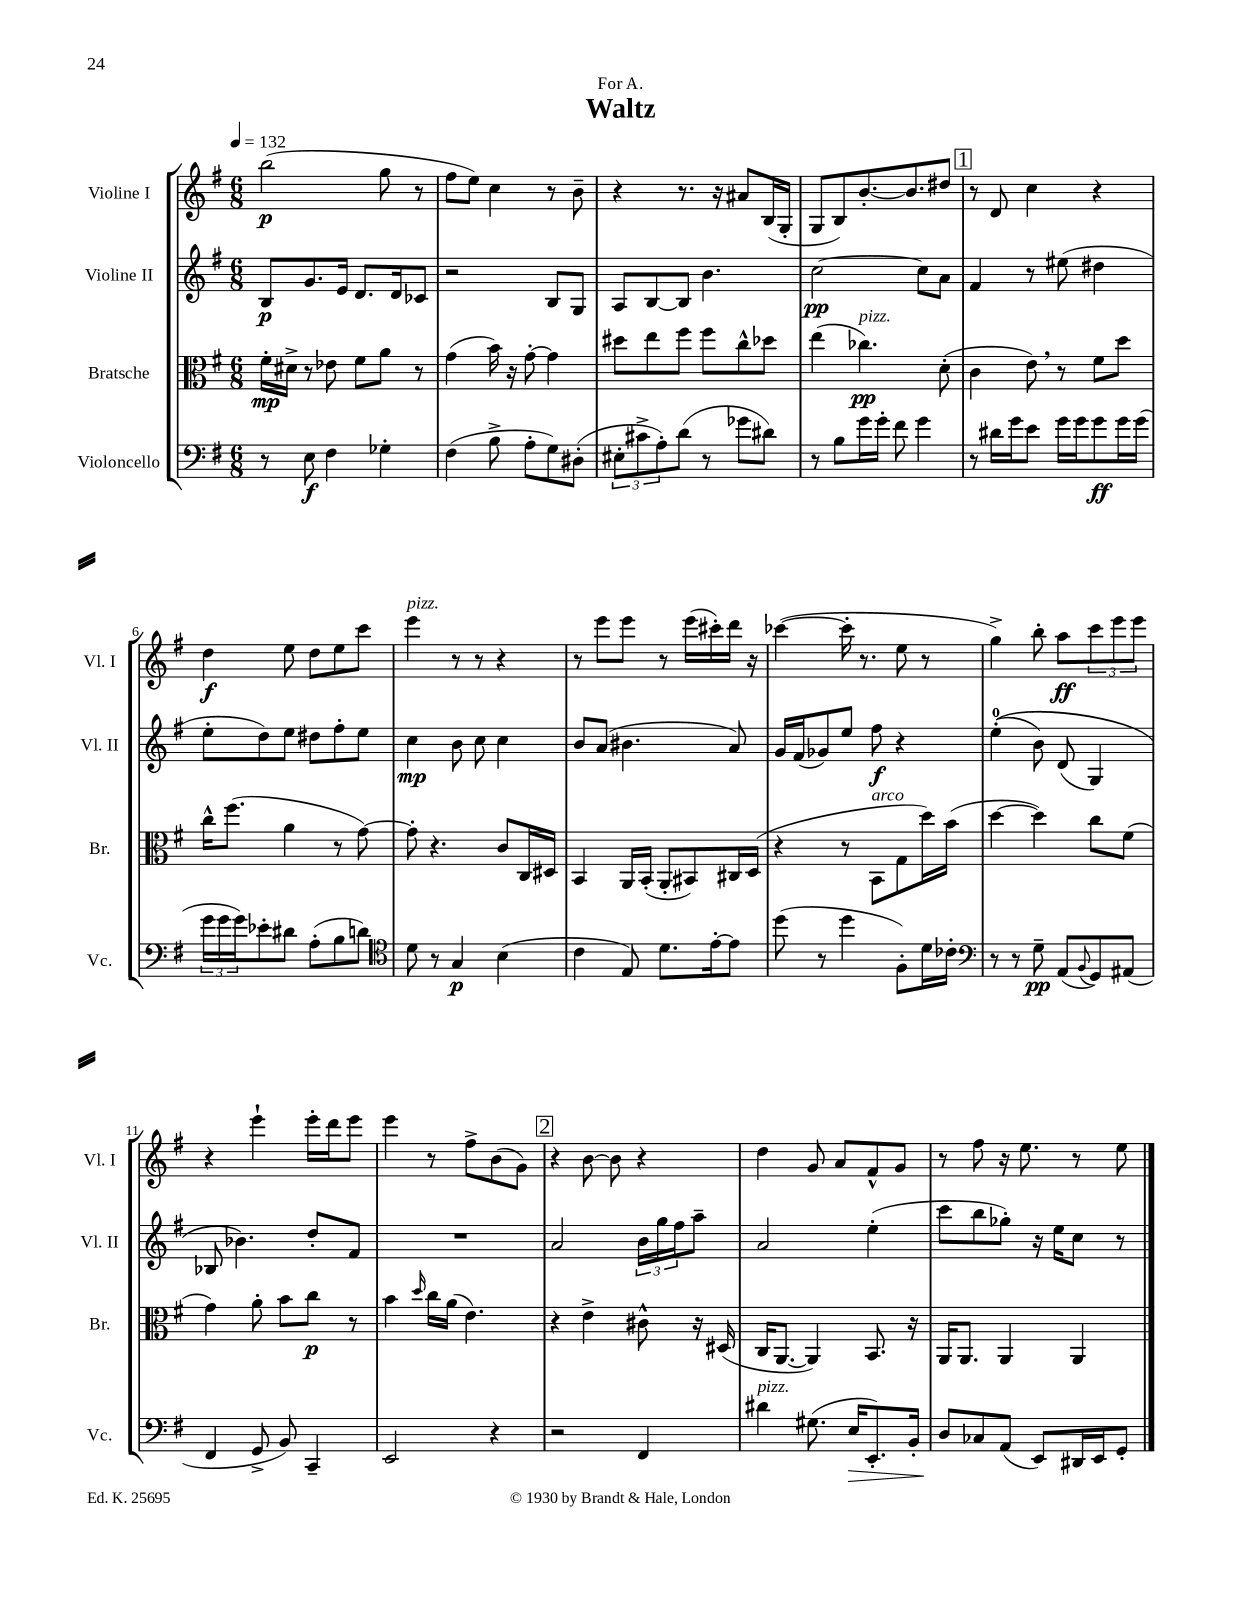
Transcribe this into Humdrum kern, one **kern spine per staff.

**kern	**kern	**kern	**kern
*staff4	*staff3	*staff2	*staff1
*clefF4	*clefC3	*clefG2	*clefG2
*k[f#]	*k[f#]	*k[f#]	*k[f#]
*M6/8	*M6/8	*M6/8	*M6/8
*MM132	*MM132	*MM132	*MM132
8r	16f#'	8B	(2bb
.	16d#^	.	.
8E	8r	8.g	.
4F#	8e-	.	.
.	.	16e	.
.	8f#	8.d	.
4G-'	8a	.	8gg
.	.	16d	.
.	8r	8c-	8r
=	=	=	=
(4F#	(4g	2r	8ff#
.	.	.	8ee)
8B^	16b)	.	4cc
.	16r	.	.
8A'	[8g'	.	.
8G)	4g]	8B	8r
(8D#'	.	8G	8b~
=	=	=	=
12E#'	8dd#	8A	4r
12c#^	.	.	.
.	8ee	[8B	.
12A')	.	.	.
(8d	8ff#	8B]	8.r
8r	8ff#	4.b	.
.	.	.	16r
8g-	8cc^^	.	8a#
8d#)	8dd-	.	(16B
.	.	.	16G'
=	=	=	=
8r	(4ee	[2cc	8G
8B	.	.	8B)
16g	4.cc-)	.	[8.b'
16g'	.	.	.
8f#	.	.	.
.	.	.	8.b]
4g	.	8cc]	.
.	(8d'	8a	8dd#
=	=	=	=
8r	4c	4f#	8r
16d#	.	.	8d
16g	.	.	.
8e	8e)	8r	4cc
16g	8r	(8ee#	.
16g	.	.	.
8g	8f#	4dd#	4r
16g	8dd	.	.
(16g	.	.	.
=	=	=	=
24g	16cc^^	8ee'	4dd
24g	.	.	.
.	(8.ff#	.	.
24g)	.	.	.
8e-'	.	8dd)	.
8d#	4a	8ee	8ee
(8A'	.	8dd#	8dd
8B	8r	8ff#'	8ee
8d)	[8g)	8ee	8ccc
=	=	=	=
*clefC4	*	*	*
8d	8g']	4cc	4eee
8r	4.r	.	.
4G	.	8b	8r
.	.	8cc	8r
(4B	8c	4cc	4r
.	16C	.	.
.	16D#	.	.
=	=	=	=
4c	4BB	8b	8r
.	.	(8a	8eee
8E)	16AA	4.b#	8eee
.	(16BB'	.	.
8.d	8AA'	.	8r
.	8BB#)	.	(16eee
[16e'	.	.	16ccc#')
8e]	16C#	8a)	16ddd
.	(16D	.	16r
=	=	=	=
(8dd	4r	16g	([4ccc-
.	.	(16f#	.
8r	.	8g-)	.
4dd	8r	8ee	16ccc-']
.	.	.	8.r
.	8BB	8ff#	.
8F#')	8G	4r	8ee
16d	16dd)	.	8r
16c-'	(16b	.	.
=	=	=	=
*clefF4	*	*	*
8r	[4dd	&((4ee'	4gg^)
8r	.	.	.
8G~	4dd])	8b)	8bb'
(8AA	.	(8d	8aa
8qqBB	.	.	.
8GG)	8cc	4G)	12ccc
.	.	.	12eee
(8AA#	(8f#	.	.
.	.	.	12eee
=	=	=	=
4FF#	4g)	8B-	4r
.	.	4.b-&)	.
8GG^	8a'	.	4eee`
8BB)	8b	.	.
4CC~	8cc	8dd'	16eee'
.	.	.	16ddd
.	8r	8f#	8eee
=	=	=	=
2EE	4b	2.r	4eee
.	16qqdd	.	.
.	16cc	.	8r
.	(16a	.	.
.	4.e)	.	8ff#^
4r	.	.	(8b
.	.	.	8g)
=	=	=	=
2r	4r	2a	4r
.	4e^	.	[8b
.	.	.	8b]
4FF#	8c#^^	24b	4r
.	.	24gg	.
.	.	24ff#	.
.	16r	8aa~	.
.	(16D#	.	.
=	=	=	=
4d#	16C	2a	4dd
.	[8.AA	.	.
(8.G#	4AA])	.	8g
.	.	.	8a
16E	.	.	.
8.EE')	8.BB	(4ee'	8f#^^
.	.	.	8g
16BB'	16r	.	.
=	=	=	=
8D	16AA	8ccc	8r
.	8.AA	.	.
8C-	.	8bb	8ff#
(8AA	4AA	8gg-')	16r
.	.	.	8.ee
8EE)	.	16r	.
.	.	16ee	.
16DD#	4AA	8cc	8r
16EE	.	.	.
8GG'	.	8r	8ee
==	==	==	==
*-	*-	*-	*-
